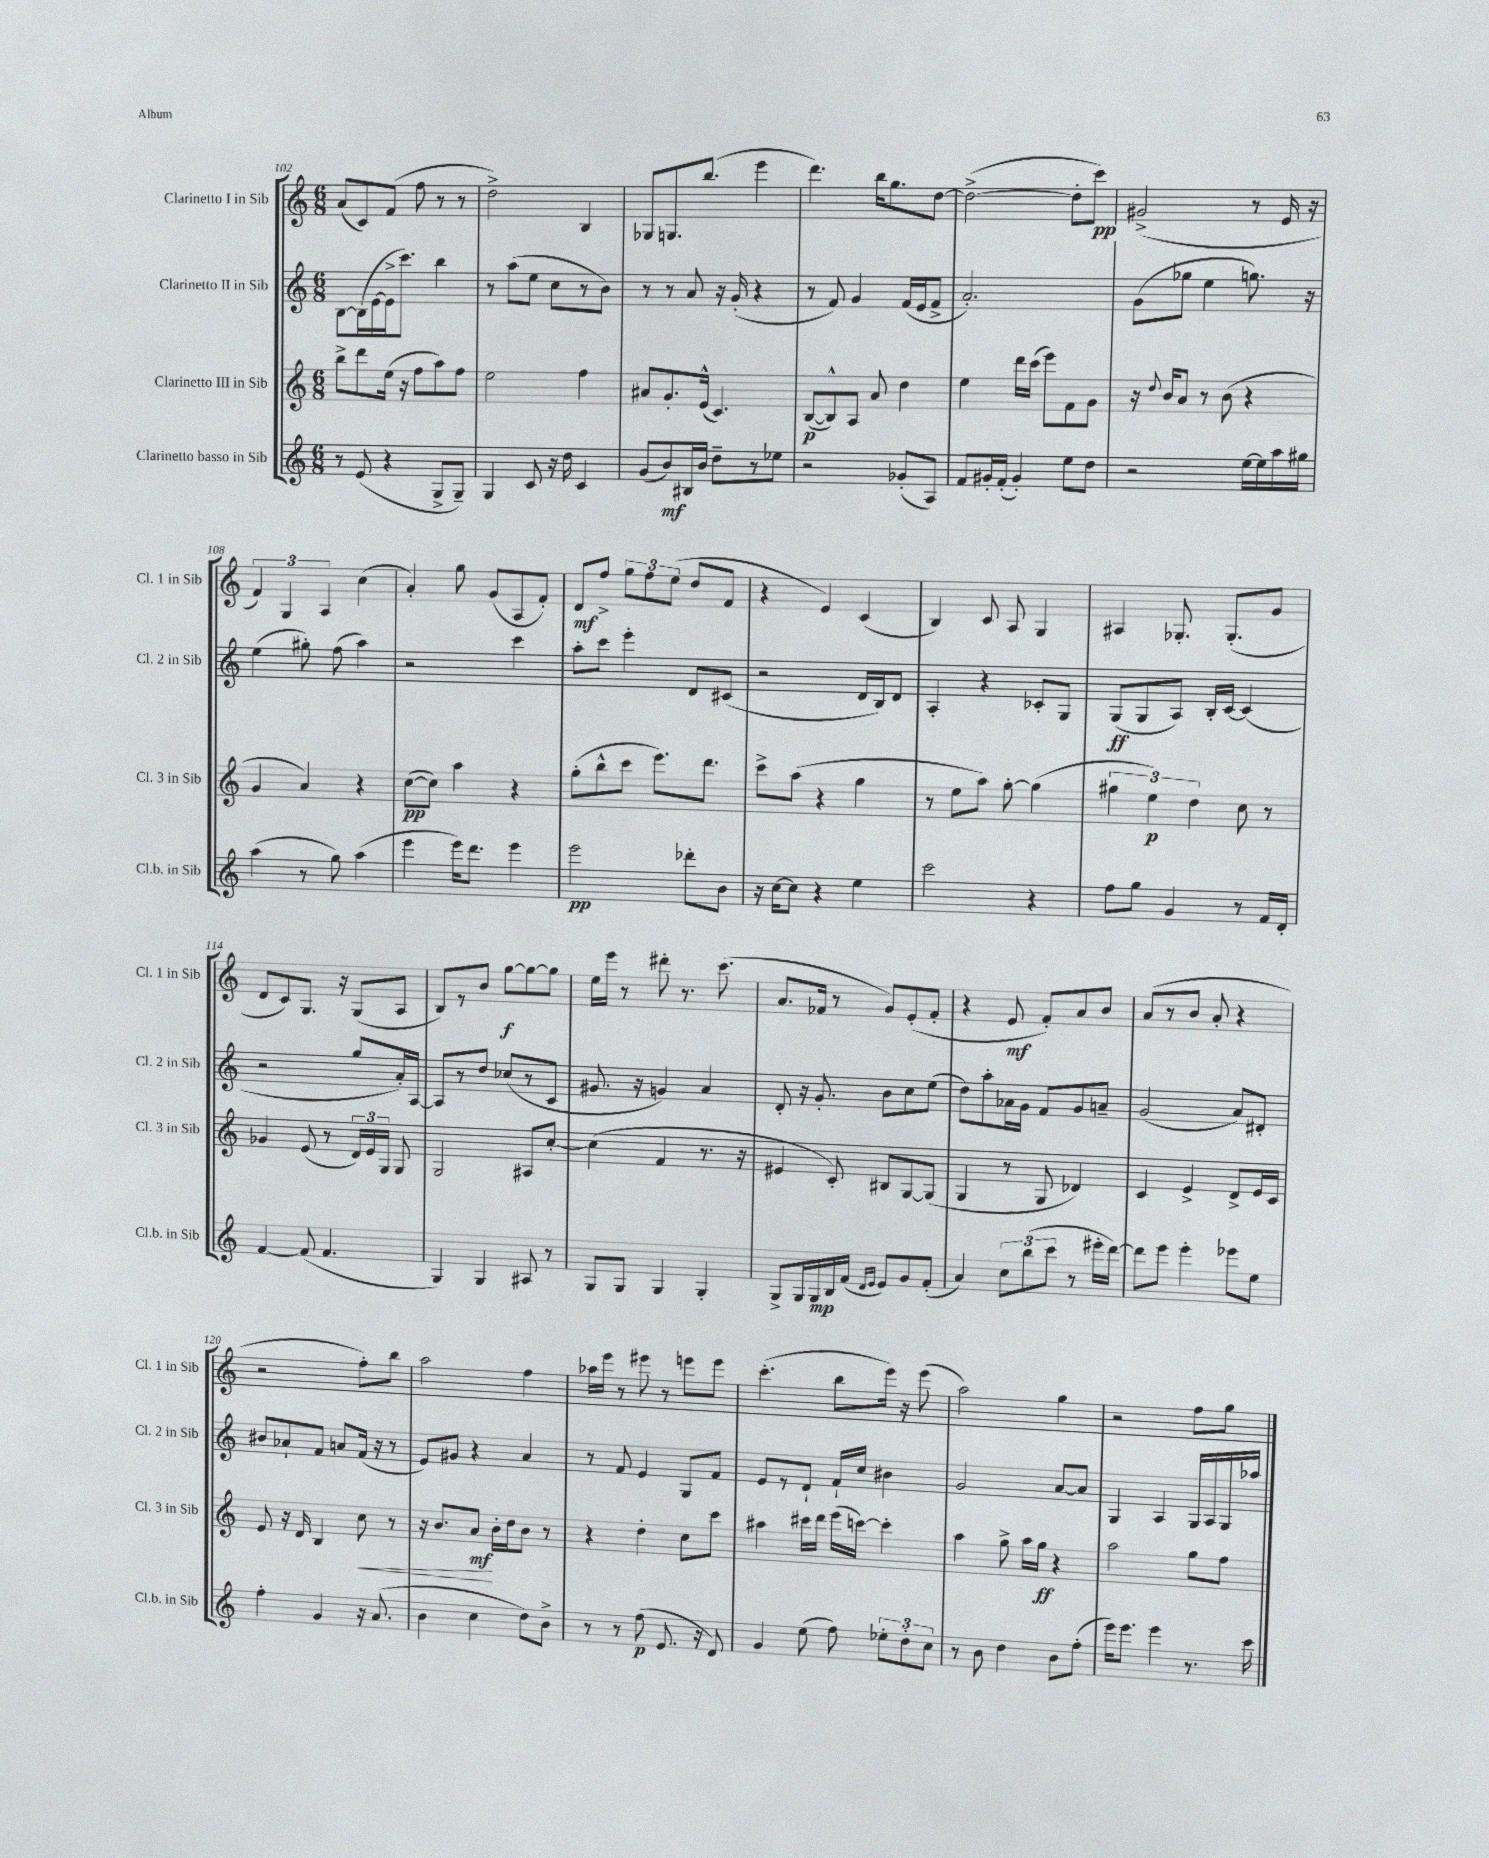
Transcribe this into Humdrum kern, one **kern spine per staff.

**kern	**dynam	**kern	**dynam	**kern	**dynam	**kern	**dynam
*part4	*part4	*part3	*part3	*part2	*part2	*part1	*part1
*staff4	*staff4	*staff3	*staff3	*staff2	*staff2	*staff1	*staff1
*I"Clarinetto basso in Sib	*	*I"Clarinetto III in Sib	*	*I"Clarinetto II in Sib	*	*I"Clarinetto I in Sib	*
*I'Cl.b. in Sib	*	*I'Cl. 3 in Sib	*	*I'Cl. 2 in Sib	*	*I'Cl. 1 in Sib	*
*clefG2	*	*clefG2	*	*clefG2	*	*clefG2	*
*k[]	*	*k[]	*	*k[]	*	*k[]	*
*M6/8	*	*M6/8	*	*M6/8	*	*M6/8	*
=102	=102	=102	=102	=102	=102	=102	=102
8r	.	8bb^\L	.	[8B\L	.	(8a/L	.
(8e/	.	8ddd\	.	(16B\L]	.	8c/)	.
.	.	.	.	[16e\	.	.	.
4r	.	(16ee\Jk	.	16e^\J]	.	(8f/J	.
.	.	16r	.	8.ccc\J)	.	.	.
.	.	8ff\L	.	.	.	8ff\	.
8G^/L	.	8aa\)	.	4bb\	.	8r	.
8G~/J)	.	8ff\J	.	.	.	8r	.
=103	=103	=103	=103	=103	=103	=103	=103
4G/	.	2ee\	.	8r	.	2dd^\)	.
.	.	.	.	(8aa\L	.	.	.
8c/	.	.	.	8ee\J	.	.	.
16r	.	.	.	8cc\L	.	.	.
16dd\	.	.	.	.	.	.	.
4c/	.	4ff\	.	8r	.	4B/	.
.	.	.	.	8b\J)	.	.	.
=104	=104	=104	=104	=104	=104	=104	=104
(8g/L	.	8a#X/L	.	8r	.	8G-X/L	.
8b/)	mf	8.g'/	.	8r	.	8.Gn/	.
16B#X/L	.	.	.	8a/	.	.	.
16b/JJ	.	(16e^^/Jk	.	.	.	(8.bb/J	.
8dd~\L	.	4.c/)	.	16r	.	.	.
.	.	.	.	(16g'/	.	.	.
8r	.	.	.	4r	.	4eee\	.
8ee-X\J	.	.	.	.	.	.	.
=105	=105	=105	=105	=105	=105	=105	=105
2r	.	([8B/L	p	8r	.	4.ddd\)	.
.	.	8B^^/])	.	8f/)	.	.	.
.	.	8A/J	.	4g/	.	.	.
.	.	8a/	.	.	.	16bb\KL	.
.	.	.	.	.	.	8.gg\	.
(8g-X'/L	.	4dd\	.	(16f/LL	.	.	.
.	.	.	.	16e/J	.	.	.
8A/J)	.	.	.	8f^/J	.	[8dd\J	.
=106	=106	=106	=106	=106	=106	=106	=106
8f/L	.	4ee\	.	2.a'/)	.	(2dd^\_	.
16g#X'/L	.	.	.	.	.	.	.
(16f'/JJ	.	.	.	.	.	.	.
4g#'/)	.	16ddd\LL	.	.	.	.	.
.	.	(16ccc\JJ	.	.	.	.	.
.	.	8eee\L)	.	.	.	.	.
8ee\L	.	8f\	.	.	.	8dd'\L]	.
8dd\J	.	8g\J	.	.	.	8ccc\J)	pp
=107	=107	=107	=107	=107	=107	=107	=107
2r	.	16r	.	(8g\L	.	(2g#X^/	.
.	.	8qqdd/	.	.	.	.	.
.	.	16b/KL	.	.	.	.	.
.	.	8a/J	.	8gg-X\J	.	.	.
.	.	8r	.	4ee\	.	.	.
.	.	(8b\	.	.	.	.	.
[16ee\LL	.	4r	.	8.ggn\)	.	8r	.
16ee\]	.	.	.	.	.	.	.
16aa\	.	.	.	.	.	16e/	.
16gg#X\JJ	.	.	.	16r	.	16r	.
!!LO:LB:g=z
=108	=108	=108	=108	=108	=108	=108	=108
(4aa\	.	4g/	.	(4ee\	.	6f/)	.
.	.	.	.	.	.	6G/	.
8r	.	4a/)	.	8gg#X'\)	.	.	.
.	.	.	.	.	.	6A/	.
8gg\)	.	.	.	(8ff\	.	.	.
(4aa\	.	4r	.	4aa\)	.	(4cc\	.
=109	=109	=109	=109	=109	=109	=109	=109
4eee\	.	([8cc\L	pp	2r	.	4a'/)	.
.	.	8cc\J])	.	.	.	.	.
16eee\KL)	.	4aa\	.	.	.	8gg\	.
8.ddd\J	.	.	.	.	.	.	.
.	.	.	.	.	.	(8g/L	.
4eee\	.	4r	.	4ccc\	.	8A/	.
.	.	.	.	.	.	8f'/J)	.
=110	=110	=110	=110	=110	=110	=110	=110
2eee\	pp	(8gg'\L	.	8aa'\L	.	8d/L	mf
.	.	8bb^^\	.	8ccc\J	.	8ff^/J	.
.	.	8ccc\J	.	4eee'\	.	12gg\L	.
.	.	.	.	.	.	12ff\	.
.	.	8.eee\L)	.	.	.	.	.
.	.	.	.	.	.	(12ee\J	.
8ddd-X'\L	.	.	.	8d/L	.	8dd/L	.
.	.	8.ddd\J	.	.	.	.	.
8b\J	.	.	.	(8c#X/J	.	8f/J	.
=111	=111	=111	=111	=111	=111	=111	=111
16r	.	8ccc^\L	.	2r	.	4r	.
[16cc\KL	.	.	.	.	.	.	.
8cc\J]	.	(8aa\J	.	.	.	.	.
4r	.	4r	.	.	.	4e/)	.
4ee\	.	4gg\	.	16d/LL	.	(4c/	.
.	.	.	.	16B/J)	.	.	.
.	.	.	.	8d/J	.	.	.
=112	=112	=112	=112	=112	=112	=112	=112
2ccc\	.	8r	.	4A'/	.	4B/)	.
.	.	8ee\L	.	.	.	.	.
.	.	8aa\J)	.	4r	.	8c/	.
.	.	[8gg'\	.	.	.	8A/	.
4r	.	(4gg\]	.	8c-X'/L	.	4G/	.
.	.	.	.	8G/J	.	.	.
=113	=113	=113	=113	=113	=113	=113	=113
8ff\L	.	6gg#X\	.	(8G/L	ff	4A#X/	.
8gg\J	.	.	.	8G/	.	.	.
.	.	6ee\)	p	.	.	.	.
4g/	.	.	.	8A/J)	.	8.G-X'/	.
.	.	6dd\	.	.	.	.	.
.	.	.	.	16B'/LL	.	.	.
.	.	.	.	[16c/JJ	.	(8.G-'/L	.
8r	.	8cc\	.	(4c/]	.	.	.
16f/LL	.	8r	.	.	.	8g/J	.
16d'/JJ	.	.	.	.	.	.	.
!!LO:LB:g=z
=114	=114	=114	=114	=114	=114	=114	=114
[4f/	.	4g-X/	.	2r	.	8d/L	.
.	.	.	.	.	.	8c/)	.
(8f/]	.	(8e/	.	.	.	8.G/J	.
4.f/	.	8r	.	.	.	.	.
.	.	.	.	.	.	16r	.
.	.	24d/LL)	.	8gg/L	.	(8G/L	.
.	.	24e/	.	.	.	.	.
.	.	24G/JJ	.	.	.	.	.
.	.	8G/	.	16a'/L)	.	8A/J	.
.	.	.	.	[16A/JJ	.	.	.
=115	=115	=115	=115	=115	=115	=115	=115
4G/)	.	2G/	.	8A/L]	.	8B/L)	.
.	.	.	.	8r	.	8r	.
4G/	.	.	.	8dd/J	.	8b/J	.
.	.	.	.	(8cc-X/L	.	[8gg\L	f
8A#X/	.	8A#X/L	.	8r	.	8gg\_	.
8r	.	[8cc'/J	.	8c/J	.	8gg\J]	.
=116	=116	=116	=116	=116	=116	=116	=116
8G/L	.	(4cc\]	.	8.g#X/	.	16ee\LL	.
.	.	.	.	.	.	16eee\JJ	.
8G/J	.	.	.	.	.	8r	.
.	.	.	.	16r	.	.	.
4G/	.	4f/	.	4gn/)	.	8ddd#X'\	.
.	.	.	.	.	.	8.r	.
4G'/	.	8.r	.	4a/	.	.	.
.	.	.	.	.	.	(8.ccc\	.
.	.	16r	.	.	.	.	.
=117	=117	=117	=117	=117	=117	=117	=117
8G^/L	.	4e#X/	.	8d'/	.	8.a/L	.
16G/L	.	.	.	16r	.	.	.
16G/	mp	.	.	8.g'/	.	16f-X/Jk	.
16B/	.	8c'/)	.	.	.	8r	.
(16f/JJ	.	.	.	.	.	.	.
16qqd/LL	.	.	.	.	.	.	.
16qqe/JJ	.	.	.	.	.	.	.
8e/L)	.	8B#X/L	.	8b\L	.	8g/L)	.
8g/	.	[8G/	.	8cc\	.	(8e'/	.
(8f'/J	.	(8G/J]	.	(8ee\J	.	8f-'/J	.
=118	=118	=118	=118	=118	=118	=118	=118
4a/)	.	4G/	.	8dd\L)	.	4r	.
.	.	.	.	8aa'\	.	.	.
12cc\L	.	8r	.	16a-X\L	.	8e/	mf
.	.	.	.	16g\JJ	.	.	.
(12bb\	.	.	.	.	.	.	.
.	.	8G/	.	8f/L	.	8f'/L)	.
12ccc\J	.	.	.	.	.	.	.
8r	.	4d-X/)	.	8g/	.	8a/	.
16eee#X'\LL	.	.	.	8an~/J	.	8b/J	.
[16ddd\JJ)	.	.	.	.	.	.	.
=119	=119	=119	=119	=119	=119	=119	=119
8ddd\L]	.	4c/	.	(2g/	.	(8a/L	.
8eee\J	.	.	.	.	.	8r	.
4eee'\	.	4e^/	.	.	.	8b/J	.
.	.	.	.	.	.	8a'/	.
8eee-X\L	.	8d^/L	.	8a/L)	.	4r	.
8ee\J	.	16e/L	.	8d#X'/J	.	.	.
.	.	16c/JJ	.	.	.	.	.
!!LO:LB:g=z
=120	=120	=120	=120	=120	=120	=120	=120
4ff'\	.	8e/	.	8b#X/L	.	2r	.
.	.	16r	.	8a-X`/	.	.	.
.	.	16d/	.	.	.	.	.
4g/	.	4B/	.	8f/J	.	.	.
.	.	.	.	8an/L	.	.	.
!	!	!	!LO:HP:b	!	!	!	!
16r	.	8cc\	<	(16f/Jk	.	8ff'\L)	.
(8.a/	.	.	.	16r	.	.	.
.	.	8r	.	8r	.	8bb\J	.
=121	=121	=121	=121	=121	=121	=121	=121
4b\	.	16r	.	8e/L)	.	2aa\	.
.	.	8.b/L	.	.	.	.	.
.	.	.	.	8g#X/J	.	.	.
4cc\	.	8a/J	mf	4r	.	.	.
.	.	16b'\LL	[	.	.	.	.
.	.	16dd\J	.	.	.	.	.
8dd\L)	.	8b\J	.	4a/	.	4ff\	.
8b^\J	.	8r	.	.	.	.	.
=122	=122	=122	=122	=122	=122	=122	=122
8r	.	4r	.	8r	.	16aa-X\LL	.
.	.	.	.	.	.	16eee\JJ	.
8r	.	.	.	8f/	.	8r	.
(8ff\	p	4dd'\	.	4e/	.	8eee#X\	.
8.e/	.	.	.	.	.	8r	.
.	.	8cc\L	.	8G/L	.	8eeen\L	.
16r	.	.	.	.	.	.	.
8d/)	.	8ccc\J	.	8f/J	.	8eee\J	.
=123	=123	=123	=123	=123	=123	=123	=123
4g/	.	4aa#X\	.	8e/L	.	(4.ccc'\	.
.	.	.	.	8r	.	.	.
(8ee\	.	16ccc#X\LL	.	8d`/J	.	.	.
.	.	16ddd\JJ	.	.	.	.	.
8ff\)	.	(16eee\LL	.	16f`/LL	.	8bb\L	.
.	.	[16cccn\JJ)	.	16cc/JJ	.	.	.
12ee-X'\L	.	4ccc'\]	.	4b#X\	.	16eee\Jk)	.
.	.	.	.	.	.	16r	.
12dd'\	.	.	.	.	.	.	.
.	.	.	.	.	.	(8eee\	.
12cc\J	.	.	.	.	.	.	.
=124	=124	=124	=124	=124	=124	=124	=124
8r	.	4aa\	.	2g/	.	2aa\)	.
8b\	.	.	.	.	.	.	.
4dd\	.	8gg^\	.	.	.	.	.
.	.	16aa\LL	.	.	.	.	.
.	.	16gg\JJ	ff	.	.	.	.
8b\L	.	4r	.	[8a/L	.	4gg\	.
(8ff'\J	.	.	.	8a/J]	.	.	.
=125	=125	=125	=125	=125	=125	=125	=125
16eee\KL)	.	2aa\	.	4G/	.	2r	.
8.eee\J	.	.	.	.	.	.	.
4eee\	.	.	.	4A/	.	.	.
8.r	.	8gg\L	.	16G/LL	.	8ff\L	.
.	.	.	.	16A/	.	.	.
.	.	8ff\J	.	16G/	.	8gg\J	.
16ccc\	.	.	.	16aa-X/JJ	.	.	.
==	==	==	==	==	==	==	==
*-	*-	*-	*-	*-	*-	*-	*-
